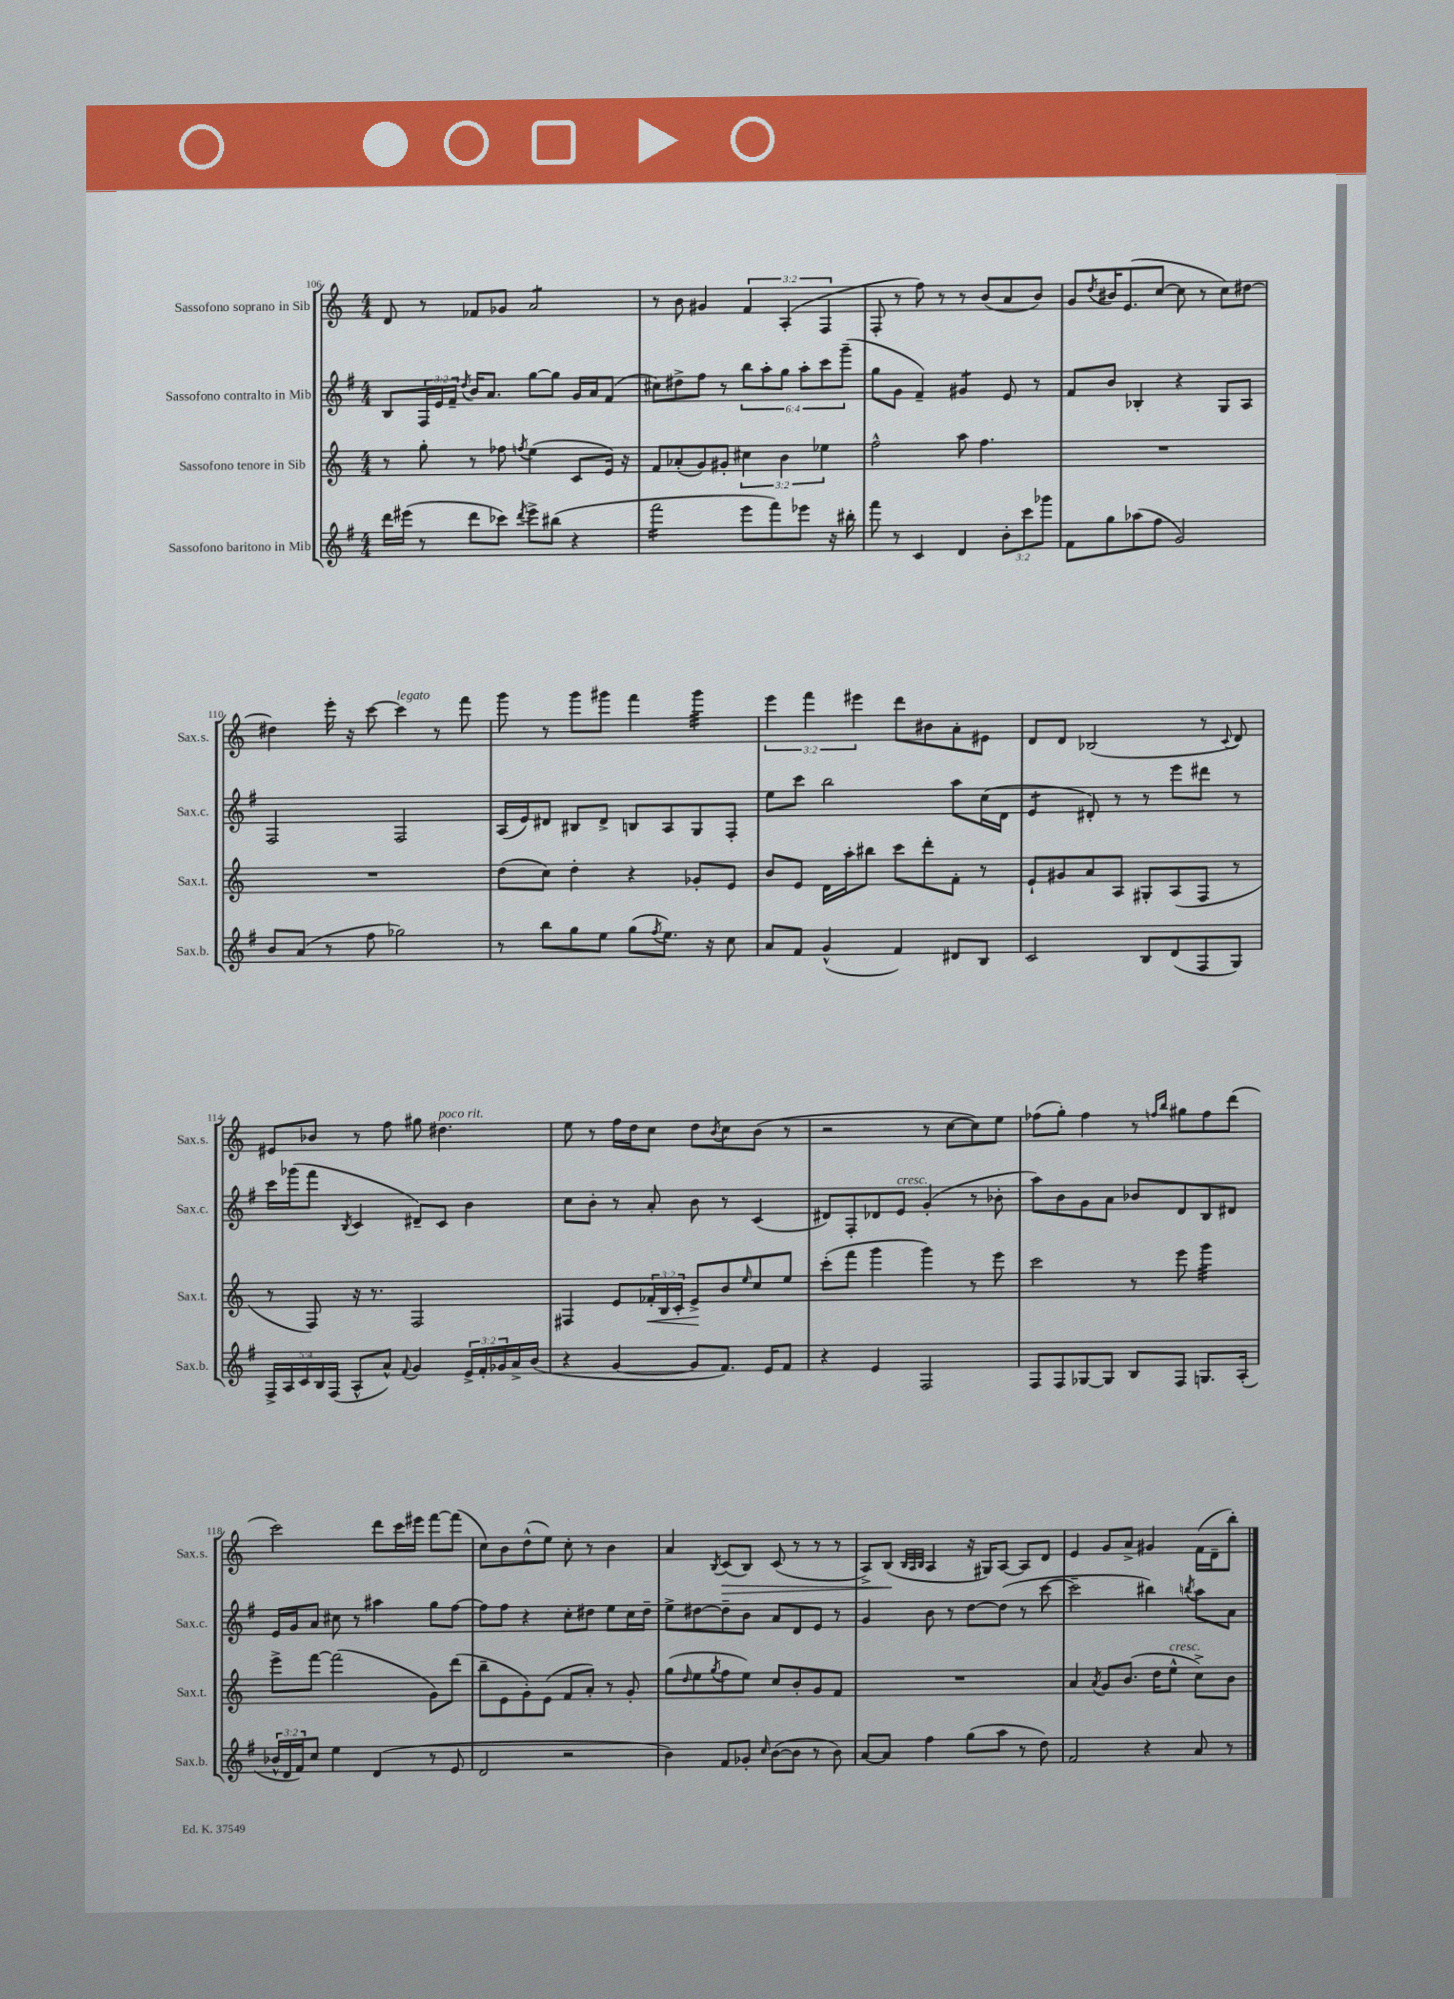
<<
\new StaffGroup <<
\new Staff = "s0" \with { instrumentName = "Sassofono soprano in Sib" shortInstrumentName = "Sax.s." } {
    \clef treble \key c \major \numericTimeSignature \time 4/4 \override Staff.TupletNumber.text = #tuplet-number::calc-fraction-text
    d'8 r8 fes'8 ges'8 a'2:8 |
    r8 b'8 gis'4 \tuplet 3/2 { f'4 a4-.( f4 } |
    f8-. r8 f''8) r8 r8 b'8( a'8 b'8) |
    g'8 \acciaccatura { d''8 } bis'16 e'8.( c''8~ c''8 r8 c''8) dis''8~ |
    dis''4 e'''16-. r16 c'''8~ c'''4^\markup { \italic "legato" } r8 f'''8 |
    g'''8 r8 g'''8 gis'''8 f'''4 gis'''4:32 |
    \tuplet 3/2 { e'''4 f'''4 eis'''4 } d'''8 bis'8 a'8-. eis'8 |
    d'8 d'8 bes2( r8 \appoggiatura { c'8 } d'8) |
    eis'8 bes'8 r8 f''8 gis''8 dis''4.^\markup { \italic "poco rit." } |
    e''8 r8 f''16 d''16 c''8 d''8 \acciaccatura { b'8 } c''8 b'8( r8 |
    r2 r8 c''8~ c''8) e''8 |
    fes''8( g''8-.) fes''4 r8 \grace { f''16 b''16 } gis''8 f''8 d'''8( |
    c'''2) d'''8 c'''16 eis'''16 f'''8~ f'''8( |
    c''8) b'8 d''8-^( e''8) c''8-. r8 b'4 |
    a'4 \acciaccatura { b8 } c'8\>( b8) c'8( r8 r8 r8 |
    a8->) b8\!( \grace { b32 a32 b32 } a4 r16 gis16) a8~ a8 d'8 |
    e'4 g'8 a'8-> gis'4 f'16( d'16-- b''8-.) \bar "|." |
}
\new Staff = "s1" \with { instrumentName = "Sassofono contralto in Mib" shortInstrumentName = "Sax.c." } {
    \clef treble \key g \major \numericTimeSignature \time 4/4 \override Staff.TupletNumber.text = #tuplet-number::calc-fraction-text
    b8 \tuplet 3/2 { fis16 e'16 fis'16-- } \acciaccatura { d''8 } b'16 a'8. g''8~ g''8 g'16 a'16 fis'8( |
    cis''8) dis''8-> fis''8 r8 \tuplet 6/4 { b''8 a''8-. g''8 a''8-. c'''8 g'''8--( } |
    g''8 g'8 fis'4--) gis'4:8 e'8 r8 |
    fis'8 b'8 bes4-. r4 g8 a8 |
    fis2 fis2 |
    a16( e'16) dis'8 bis8 dis'8-> b8 a8 g8 fis8-. |
    e''8 c'''8 b''2 a''8 c''16( d'16 |
    e'4:8 dis'8-.) r8 r8 e'''8 dis'''8 r8 |
    c'''16 ges'''16( fis'''8 \acciaccatura { b8 } c'4 dis'8--) c'8 b'4 |
    c''8 b'8-. r8 a'8-. b'8 r8 c'4( |
    dis'8) fis8-. des'8 e'8^\markup { \italic "cresc." } g'4-.( r8 bes'8-. |
    a''8) b'8 g'8 a'8 bes'8 d'8 b8 dis'8 |
    e'16 g'16 a'8 cis''8 r8 ais''4 g''8 fis''8~ |
    fis''8 fis''8 r4 c''8-. dis''8 e''8 c''16 dis''16-- |
    e''8-> dis''8~ dis''8-- b'8 a'8 d'8 e'8 r8 |
    g'4 b'8 r8 d''8~ d''8( r8 c'''8~ |
    c'''2-- bis''4) \acciaccatura { b''8 } a''8 a'8 \bar "|." |
}
\new Staff = "s2" \with { instrumentName = "Sassofono tenore in Sib" shortInstrumentName = "Sax.t." } {
    \clef treble \key c \major \numericTimeSignature \time 4/4 \override Staff.TupletNumber.text = #tuplet-number::calc-fraction-text
    r8 g''8-. r8 fes''8 \acciaccatura { f''8 } e''4( c'8 e'16) r16 |
    f'8 aes'8-.( g'8) gis'8-. \tuplet 3/2 { cis''4 b'4 ees''4 } |
    f''2-^ a''8 f''4. |
    R1 |
    R1 |
    d''8( c''8) d''4-. r4 ges'8-. e'8 |
    b'8 e'8 d'16 a''16-. bis''8 c'''8 d'''8-. f'8-. r8 |
    e'8-! gis'8 a'8 a8 gis8-. a8( f8 r8 |
    r8 f8) r16 r8. f2 |
    fis4 e'8 \tuplet 3/2 { fes'16-.\< b16 c'16-. } e'8->\! b'8 \grace { e''16 } c''8 e''8 |
    c'''8-.( f'''8 g'''4 g'''4) r8 e'''8 |
    c'''2 r8 e'''8 g'''4:32 |
    e'''8-> f'''8~ f'''2( g'8) d'''8( |
    b''8-- e'8 g'8-.) e'8( f'8 a'8-.) r8 g'8-. |
    g''8( \grace { d''16 } e''8 \acciaccatura { g''8 } f''8 e''8) c''8 b'8-. g'8 f'8 |
    R1 |
    a'4 \acciaccatura { a'8 } g'8 b'8.( d''16 e''8-^^\markup { \italic "cresc." } c''8->) b'8 \bar "|." |
}
\new Staff = "s3" \with { instrumentName = "Sassofono baritono in Mib" shortInstrumentName = "Sax.b." } {
    \clef treble \key g \major \numericTimeSignature \time 4/4 \override Staff.TupletNumber.text = #tuplet-number::calc-fraction-text
    d'''16 eis'''16( r8 d'''8 ces'''8) \acciaccatura { d'''8 } eis'''8-> bis''8( r4 |
    fis'''2:16 e'''8 fis'''8) ees'''8 r16 bis''16-. |
    fis'''8 r8 c'4 d'4 \tuplet 3/2 { b'8-. c'''8 ges'''8 } |
    fis'8 g''8 aes''8( fis''8 g'2) |
    b'8 a'8( r8 fis''8 ges''2) |
    r8 b''8 g''8 e''8 g''8( \acciaccatura { fis''8 } e''8.) r16 c''8 |
    a'8 fis'8 g'4-^( fis'4) dis'8 b8 |
    c'2 b8 d'8( fis8 g8) |
    \tuplet 5/4 { fis16-> a16 c'16 b16 fis16( } a8-^ a'8-^) \appoggiatura { fis'8 } g'4 \tuplet 3/2 { e'16-> fis'16-. ges'16 } a'16-> b'16( |
    r4 g'4~ g'8 fis'8.) e'16 fis'8 |
    r4 e'4 fis2 |
    fis8 fis8 ges8~ ges8 b8 fis8 g8. a16-.( |
    \tuplet 3/2 { bes'16-^ d'16 fis'16) } c''8 e''4 d'4( r8 e'8 |
    d'2 r2 |
    b'4) fis'8 ges'8-. \grace { c''16 } b'8~( b'8 r8 b'8) |
    a'8~ a'8 fis''4 g''8( a''8 r8 d''8) |
    fis'2 r4 a'8 r8 \bar "|." |
}
>>
>>
\layout { \context { \Score currentBarNumber = #106 } }
